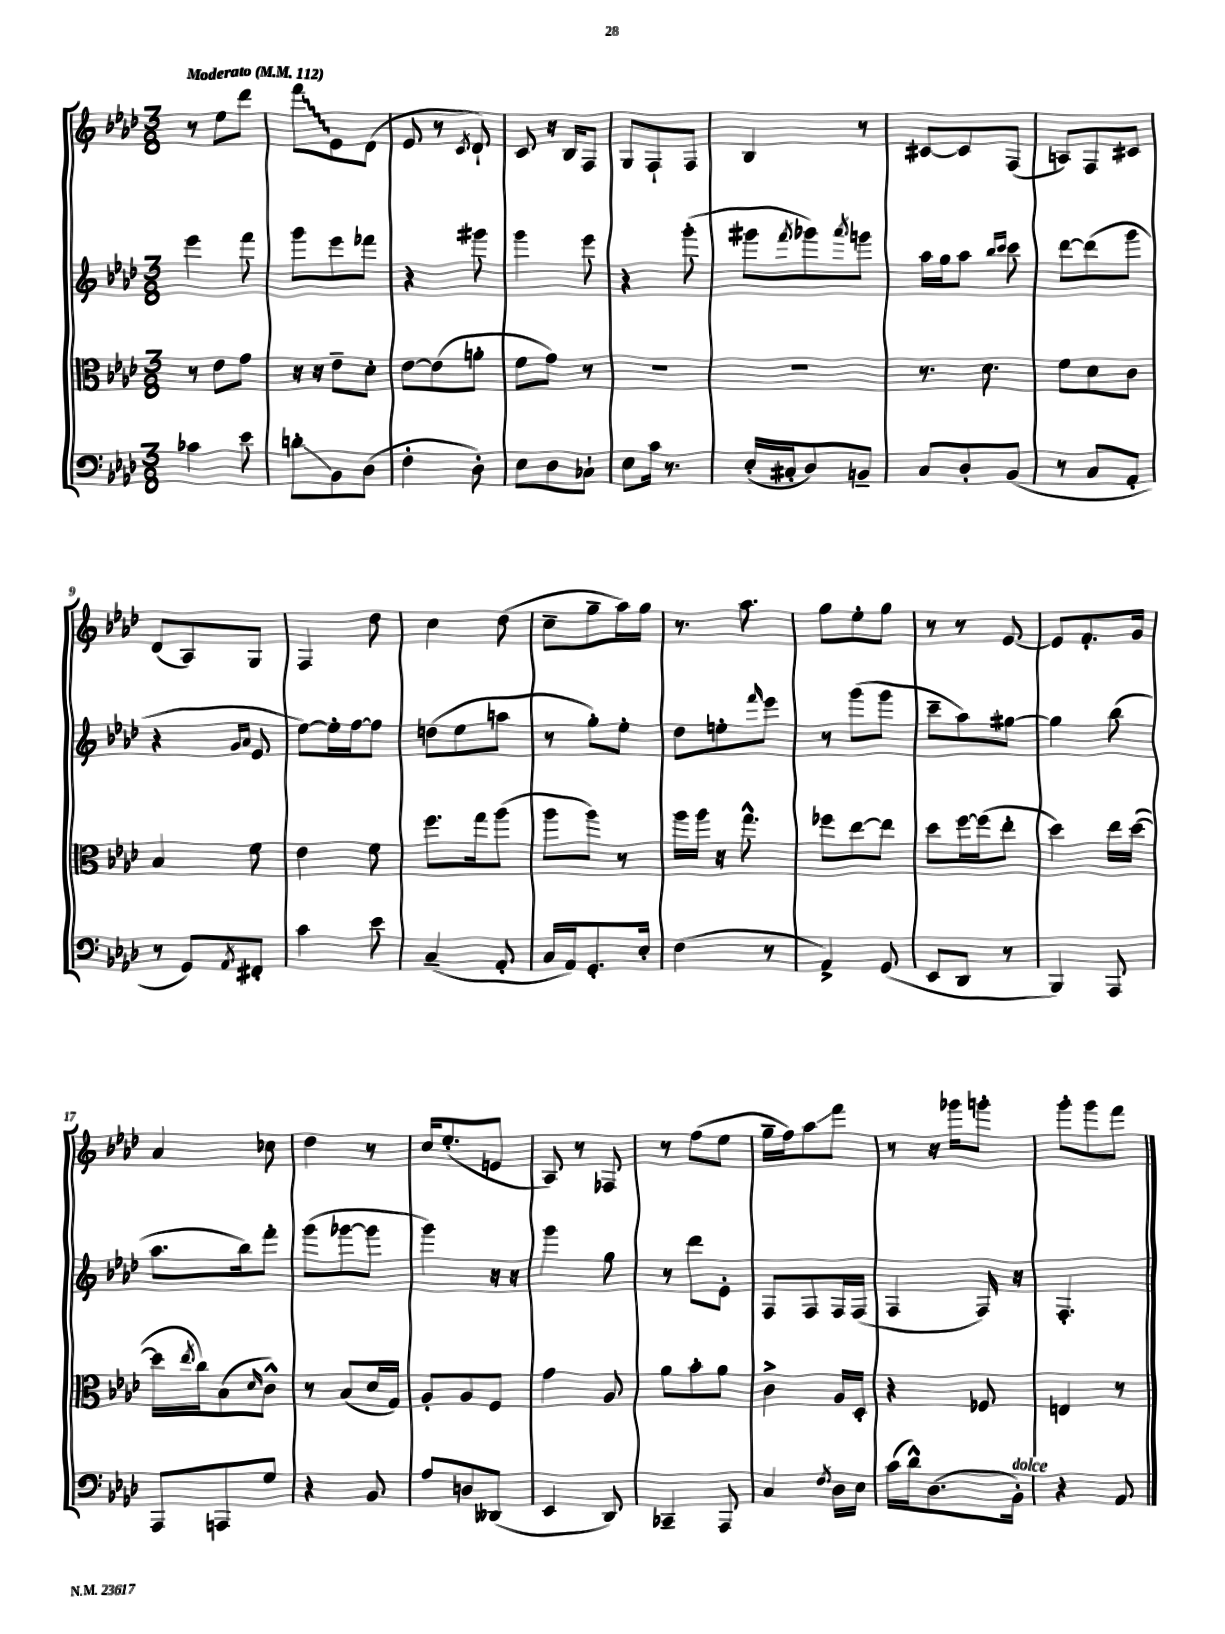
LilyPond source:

<<
\new StaffGroup <<
\new Staff = "s0" {
    \clef treble \key aes \major \numericTimeSignature \time 3/8 \tempo "Moderato" 4 = 112
    r8 ees''8 des'''8 |
    \once \override Glissando.style = #'zigzag f'''8\glissando ees'8 des'8( |
    ees'8 r8 \acciaccatura { c'8 } des'8-!) |
    c'8 r16 bes16 f8 |
    g8 f8-! f8 |
    bes4 r8 |
    cis'8~ cis'8 f8( |
    a8) f8 cis'8 |
    des'8( aes8) g8 |
    f4 des''8 |
    c''4 des''8( |
    c''8-- g''8-- aes''16) g''16 |
    r8. aes''8. |
    g''8 ees''8-. g''8 |
    r8 r8 ees'8~ |
    ees'8 f'8.-. g'16 |
    aes'4 ces''8 |
    des''4 r8 |
    c''16 ees''8.-.( e'8 |
    aes8) r8 fes8 |
    r8 f''8( ees''8 |
    g''16-- f''16) aes''8\glissando f'''8 |
    r8 r16 ges'''16 g'''8-. |
    g'''8-. g'''8 f'''8 \bar "|." |
}
\new Staff = "s1" {
    \clef treble \key aes \major \numericTimeSignature \time 3/8
    ees'''4 f'''8 |
    g'''8 ees'''8 fes'''8 |
    r4 gis'''8 |
    g'''4 ees'''8 |
    r4 g'''8-.( |
    gis'''8 \acciaccatura { f'''8 } ges'''8) \acciaccatura { aes'''8 } g'''8 |
    aes''16 g''16 aes''8 \grace { bes''16 c'''16 } c'''8 |
    des'''8~ des'''8( g'''8 |
    r4 \grace { g'16 aes'16 } ees'8 |
    ees''8~) ees''16-. f''16~ f''8 |
    d''8( ees''8 a''8 |
    r8 g''8-.) ees''8-. |
    des''8 e''8-. \grace { f'''16 } ees'''8 |
    r8 g'''8( g'''8 |
    c'''8-- aes''8) gis''8~ |
    gis''4 bes''8( |
    aes''8. bes''16) f'''8-. |
    g'''8( ges'''8~ ges'''8 |
    g'''4) r16 r16 |
    g'''4 g''8 |
    r8 des'''8 ees'8-. |
    f8 f8 f16 f16( |
    f4 f16) r16 |
    f4.-. \bar "|." |
}
\new Staff = "s2" {
    \clef alto \key aes \major \numericTimeSignature \time 3/8
    r8 ees'8 g'8 |
    r16 r16 ees'8-- des'8-. |
    ees'8~ ees'8( a'8-. |
    f'8 g'8) r8 |
    R4. |
    R4. |
    r8. des'8. |
    f'8 des'8 c'8 |
    bes4 f'8 |
    ees'4 f'8 |
    f''8. g''16 aes''8( |
    aes''8 aes''8) r8 |
    aes''16 aes''16 r16 g''8.-^ |
    fes''8 ees''8~ ees''8 |
    des''8 f''16~ f''16( ees''8-. |
    des''4) ees''16 des''16~( |
    des''16 \acciaccatura { ees''8 } c''16) bes8( \grace { des'16 } c'8-^) |
    r8 bes8( des'16 g16) |
    aes8-. aes8 f8 |
    g'4 aes8 |
    aes'8 bes'8-. aes'8 |
    c'4-> aes16 des16-. |
    r4 fes8 |
    e4 r8 \bar "|." |
}
\new Staff = "s3" {
    \clef bass \key aes \major \numericTimeSignature \time 3/8
    ces'4 ees'8 |
    d'8-.\glissando bes,8 des8( |
    f4-. des8-.) |
    ees8 des8 ces8-! |
    ees8 c'16 r8. |
    ees16-.( cis16-. des8) b,8-- |
    c8 des8-. bes,8( |
    r8 c8 aes,8-. |
    r8 g,8) \acciaccatura { aes,8 } fis,8-. |
    c'4 ees'8 |
    c4--( aes,8-. |
    c16 aes,16) g,8.-. ees16-. |
    f4( r8 |
    aes,4->) g,8( |
    ees,8 des,8 r8 |
    bes,,4) aes,,8 |
    aes,,8 a,,8 g8 |
    r4 bes,8 |
    aes8 d8 deses,8( |
    ees,4 des,8) |
    ces,4-- aes,,8 |
    c4 \acciaccatura { f8 } des16 ees16 |
    c'16( des'16-^) des8.( bes,16-.^\markup { \italic "dolce" }) |
    r4 aes,8 \bar "|." |
}
>>
>>
